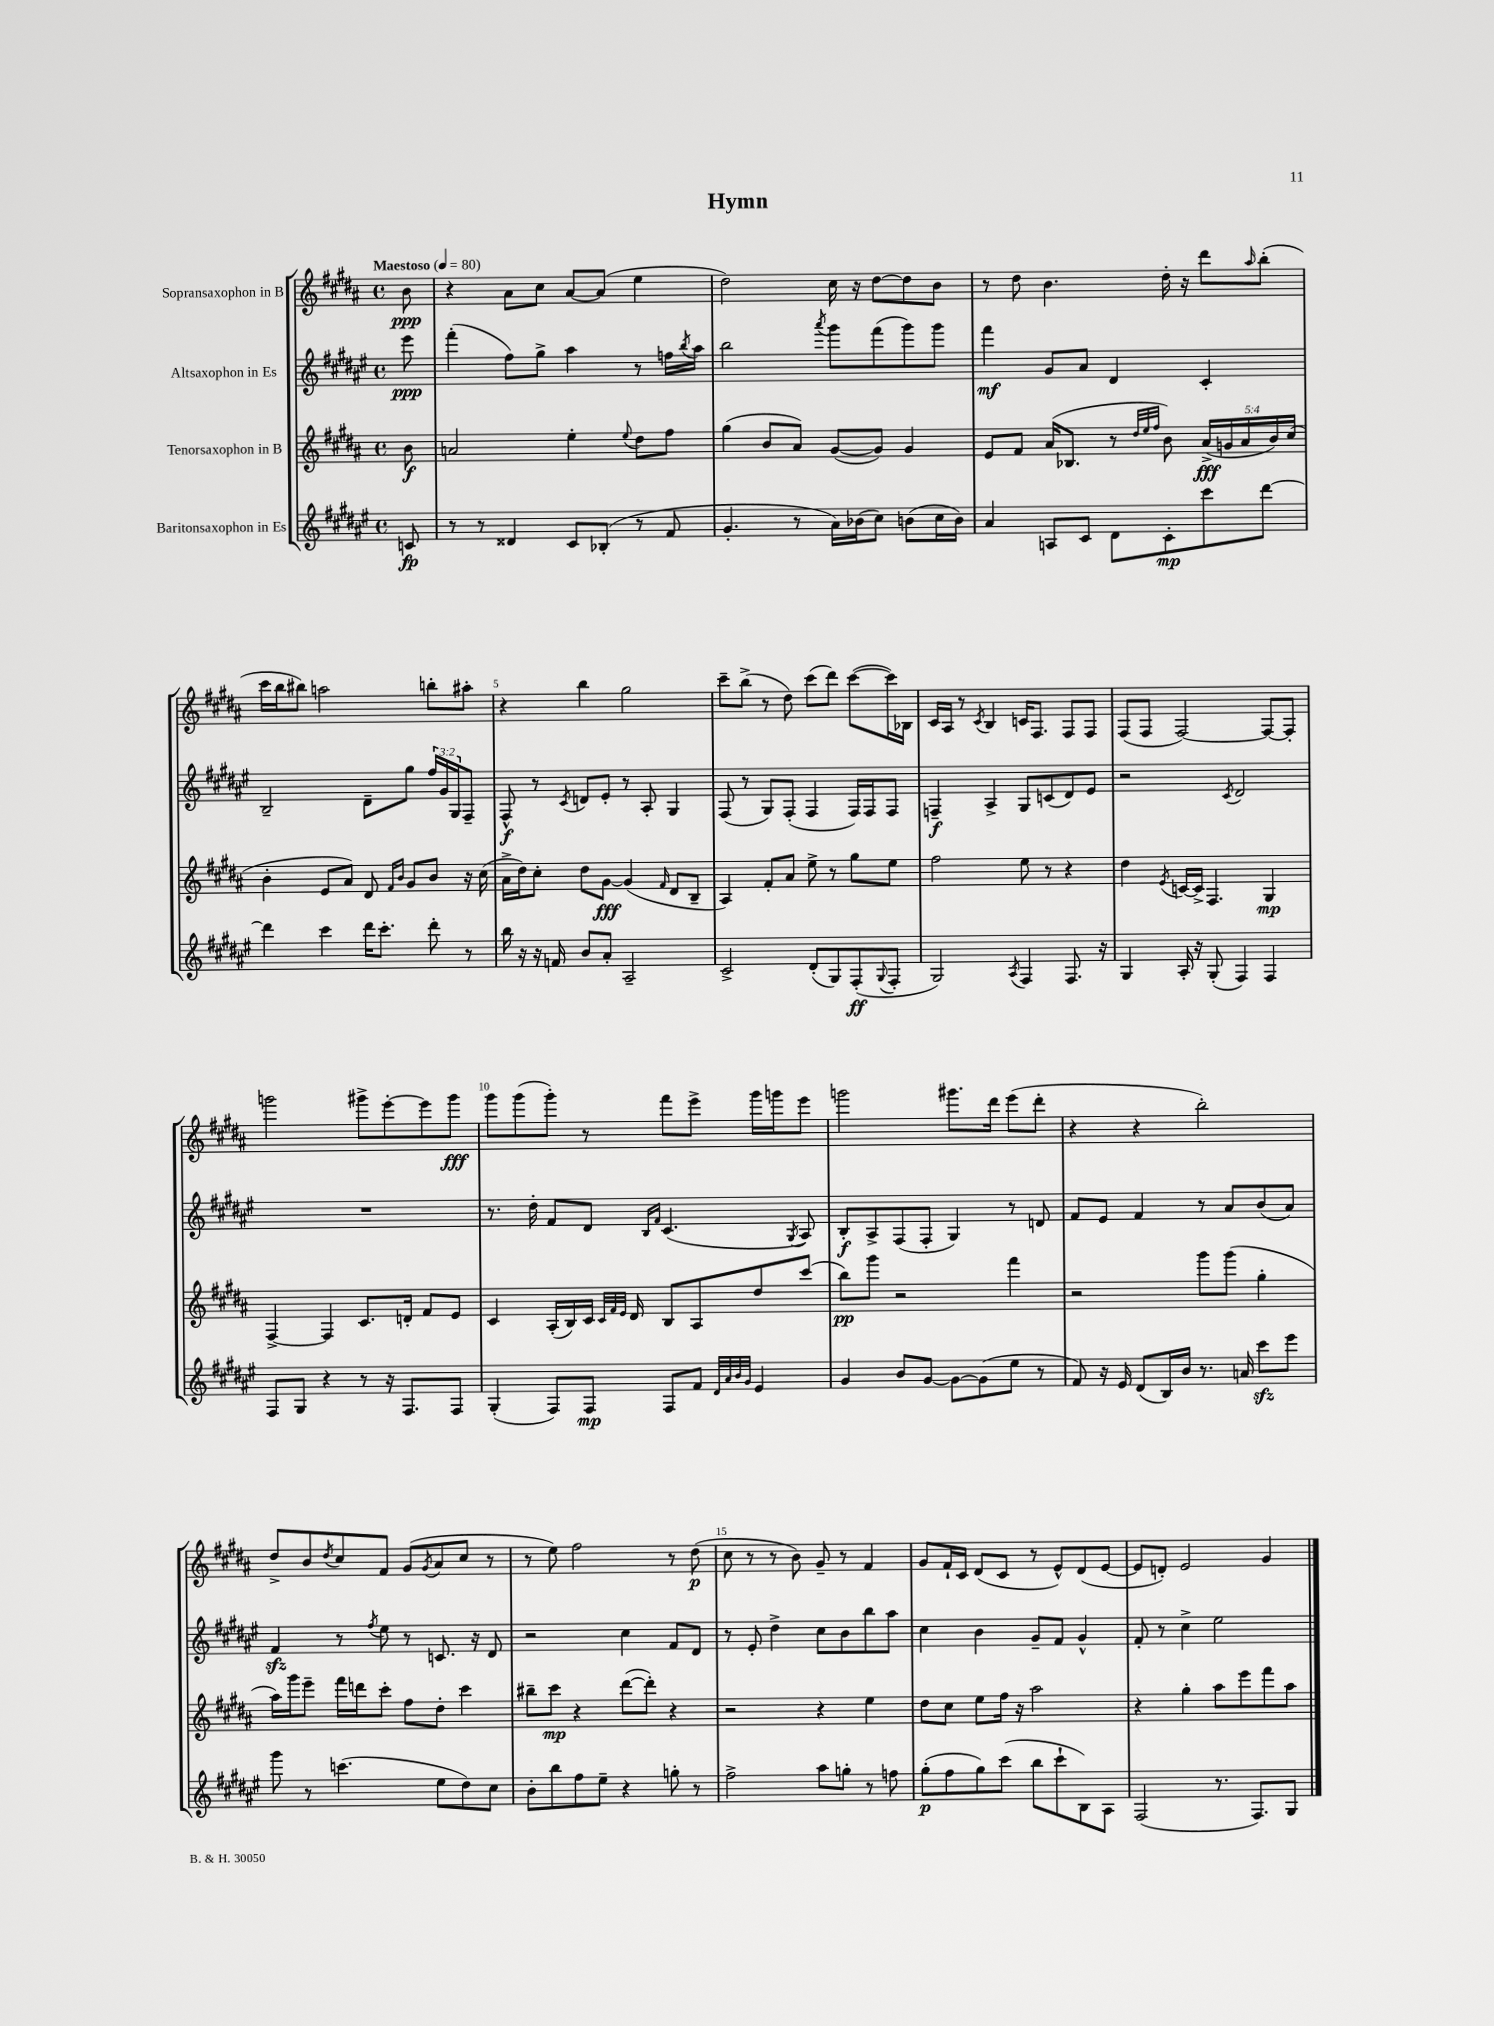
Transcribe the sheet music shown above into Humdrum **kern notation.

**kern	**kern	**kern	**kern
*staff4	*staff3	*staff2	*staff1
*clefG2	*clefG2	*clefG2	*clefG2
*k[f#c#g#d#a#e#]	*k[f#c#g#d#a#]	*k[f#c#g#d#a#e#]	*k[f#c#g#d#a#]
*M4/4	*M4/4	*M4/4	*M4/4
*met(c)	*met(c)	*met(c)	*met(c)
*MM80	*MM80	*MM80	*MM80
8c	8b	8eee#	8b
=	=	=	=
8r	2a	(4fff#'	4r
8r	.	.	.
4d##	.	8ff#)	8a#
.	.	8gg#^	8cc#
8c#	4ee'	4aa#	[8a#
(8B-'	.	.	(8a#]
.	8qqee	.	.
8r	8dd#	8r	4ee
8f#	8ff#	16ff	.
.	.	8qbb	.
.	.	16aa#	.
=	=	=	=
4.g#'	(4gg#	2bb	2dd#)
.	8b	.	.
8r	8a#)	.	.
.	.	8qaaa#	.
16a#)	([8g#	8ggg#	16cc#
(16b-	.	.	16r
8cc#)	8g#])	(8fff#	[8dd#
(8b	4g#	8ggg#)	8dd#]
16cc#	.	8ggg#	8b
16b)	.	.	.
=	=	=	=
4a#	8e	4fff#	8r
.	8f#	.	8dd#
8A	(16a#	8g#	4.b
.	8.B-	.	.
8c#	.	8a#	.
8d#	8r	4d#	.
.	32qqdd#	.	.
.	32qqee	.	.
.	32qqff#	.	.
8c#'	8b)	.	16dd#'
.	.	.	16r
8ccc#	(20a#^	4c#'	8ddd#
.	20g	.	.
.	20a#	.	.
.	.	.	16qqaa#
[8ddd#	.	.	(8bb'
.	20b)	.	.
.	(20cc#	.	.
=	=	=	=
4ddd#]	4b'	2B~	16ccc#
.	.	.	16bb
.	.	.	8bb#)
4ccc#	8e	.	2aa
.	8a#)	.	.
16ddd#	8d#	8d#~	.
8.ccc#'	.	.	.
.	16qqf#	.	.
.	16qqb	.	.
.	8g#	8gg#	.
8ddd#'	8b	24ff#	8bb'
.	.	24g#	.
.	.	24G#	.
8r	16r	8F#~	8aa#'
.	(16cc#	.	.
=	=	=	=
16bb	16a#^	8F#^^	4r
16r	16dd#)	.	.
16r	8cc#'	8r	.
16f	.	.	.
.	.	8qc#	.
8b	8dd#	8d	4bb
8a#'	[8g#	8e#'	.
2A#~	(4g#]	8r	2gg#
.	.	8A#'	.
.	16qqf#	.	.
.	8d#	4G#	.
.	8B~	.	.
=	=	=	=
2c#^	4A#)	(8F#	8ccc#~
.	.	8r	(8bb^
.	8f#'	8G#)	8r
.	8a#	(8F#'	8dd#)
(8d#'	8ee^	4F#	(8ccc#
8G#)	8r	.	8ddd#)
(8F#'	8gg#	16F#)	([8ccc#
.	.	16F#	.
8qqG#	.	.	.
8F#'	8ee	8F#	16ccc#])
.	.	.	16B-
=	=	=	=
2G#)	2ff#	4F~	16c#
.	.	.	16A#
.	.	.	8r
.	.	.	8qc#
.	.	4A#^	4B
8qA#	.	.	.
4F#	8ee	8G#	16c
.	.	.	8.F#
.	8r	(8c	.
8.F#	4r	8d#)	8F#
.	.	8e#	8F#
16r	.	.	.
=	=	=	=
4G#	4dd#	2r	(8F#
.	.	.	8F#
.	8qe	.	.
16A#'	[16c	.	[2F#)
16r	16c^]	.	.
(8G#'	4.F#	.	.
.	.	8qc#	.
4F#)	.	2d#	.
4F#	4G#	.	8F#_
.	.	.	8F#']
=	=	=	=
8F#	[4F#^	1r	2ggg
8G#	.	.	.
4r	4F#]	.	.
8r	8.c#	.	8ggg#^
16r	.	.	[8eee'
8.F#	16d'	.	.
.	8f#	.	8eee]
8F#	8e	.	8ggg#
=	=	=	=
(4G#'	4c#	8.r	8ggg#
.	.	.	(8ggg#
.	.	16dd#'	.
8F#)	(16A#'	8f#	8ggg#')
.	16B)	.	.
8F#	16c#	8d#	8r
.	32qqc#	.	.
.	32qqf#	.	.
.	32qqe	.	.
.	16d#	.	.
.	.	16qqB	.
.	.	16qqf#	.
8F#	8B	(4.c#	8fff#
8f#	8A#	.	8eee^
32qqd#	.	.	.
32qqa#	.	.	.
32qqb	.	.	.
32qqg#	.	.	.
4e#	8dd#	.	16ggg#
.	.	.	16ggg
.	.	8qG#	.
.	(8ccc#	8A#)	8eee
=	=	=	=
4g#	8bb)	8B'	2ggg
.	8ggg#	8A#^	.
8b	2r	(8F#	.
[8g#	.	8F#'	.
8g#_	.	4G#)	8.ggg#
(8g#]	.	.	.
.	.	.	16ddd#
8ee#	4fff#	8r	(8eee
8r	.	8d	8ddd#'
=	=	=	=
8f#)	2r	8f#	4r
16r	.	8e#	.
16e#	.	.	.
(8d#	.	4f#	4r
16B)	.	.	.
16b	.	.	.
8.r	8ggg#	8r	2bb')
.	(8ggg#	8a#	.
16a	.	.	.
8ccc#	4gg#'	(8b	.
8eee#	.	8a#)	.
=	=	=	=
8ggg#	16aa#)	4f#	8dd#^
.	16ggg#	.	.
8r	8eee~	.	8b
.	.	.	8qdd#
(4.ccc	16fff#	8r	8cc#
.	16ddd	.	.
.	.	8qff#	.
.	8ccc#'	8ee#	8f#
.	8ff#	8r	(8g#
.	.	.	8qg#
8ee#	8dd#'	8.c	8a#
8dd#)	4ccc#	.	8cc#
.	.	16r	.
8cc#	.	8d#	8r
=	=	=	=
8b'	8bb#~	2r	8r
8bb	8ccc#	.	8ee)
8ff#	4r	.	2ff#
8ee#~	.	.	.
4r	([8ddd#	4cc#	.
.	8ddd#'])	.	.
8gg'	4r	8f#	8r
8r	.	8d#	(8dd#
=	=	=	=
2ff#^	2r	8r	8cc#
.	.	8e#'	8r
.	.	4dd#^	8r
.	.	.	8b)
8aa#	4r	8cc#	8g#~
8gg'	.	8b	8r
8r	4ee	8bb	4f#
8ff	.	8aa#	.
=	=	=	=
(8gg#'	8dd#	4cc#	8g#
8ff#	8cc#	.	16f#`
.	.	.	16c#
8gg#)	8ee	4b	(8d#
(8ccc#	16ff#	.	8c#
.	16r	.	.
8bb	2aa#	8g#~	8r
8ccc#`	.	8f#	8e^^)
8B)	.	4g#^^	(8d#
8A#	.	.	[8e
=	=	=	=
(2F#	4r	8f#'	8e]
.	.	8r	8d')
.	4gg#'	4cc#^	2e
8.r	8aa#	2ee#	.
.	8eee	.	.
8.F#)	.	.	.
.	8fff#	.	4g#
8G#	8aa#	.	.
==	==	==	==
*-	*-	*-	*-
